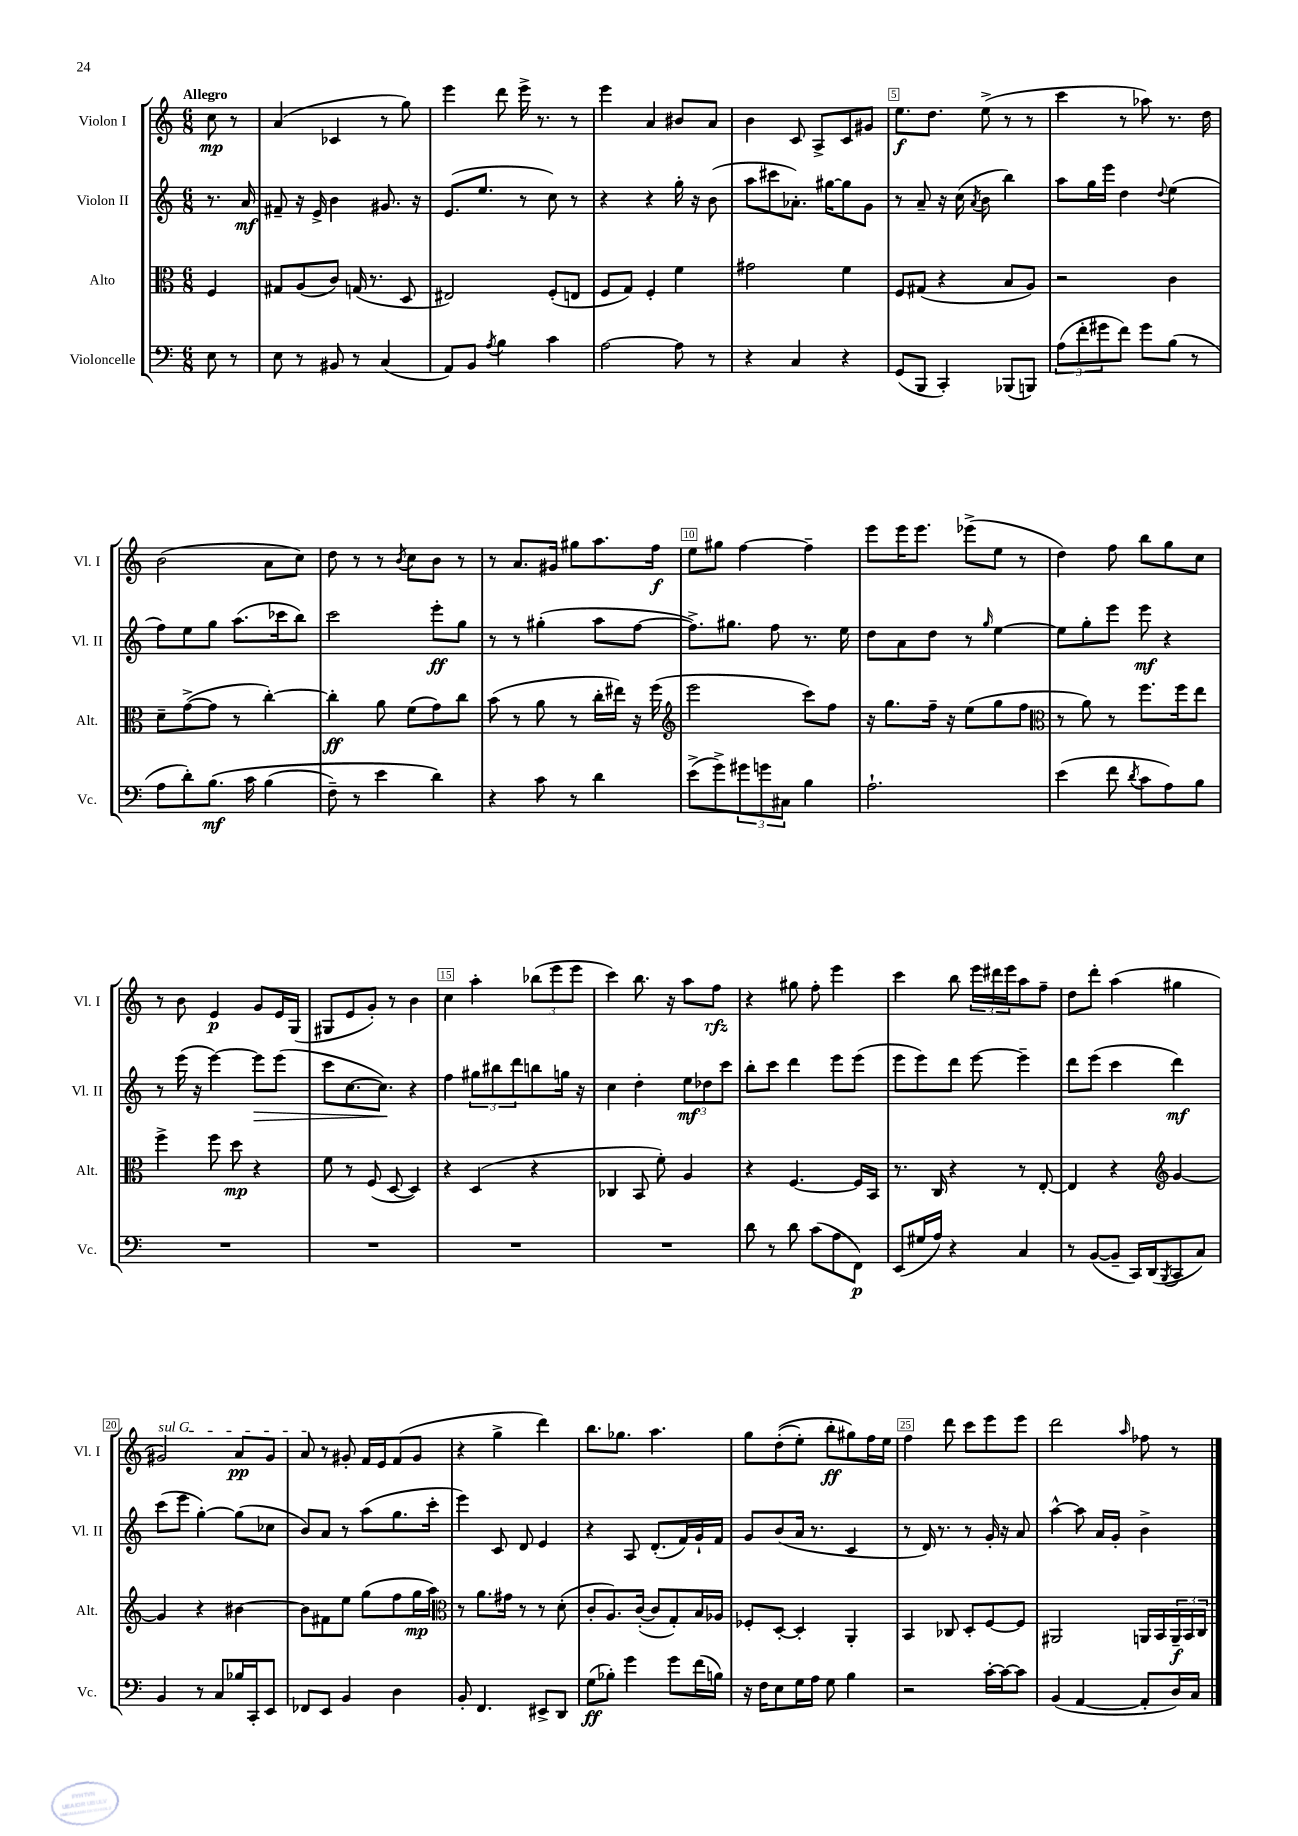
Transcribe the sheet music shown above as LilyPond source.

<<
\new StaffGroup <<
\new Staff = "s0" \with { instrumentName = "Violon I" shortInstrumentName = "Vl. I" } {
    \clef treble \key c \major \numericTimeSignature \time 6/8 \partial 4 \tempo "Allegro"
    c''8\mp r8 |
    a'4( ces'4 r8 g''8) |
    e'''4 d'''8 e'''16-> r8. r8 |
    e'''4 a'4 bis'8 a'8 |
    b'4 c'8 a8-> c'8 gis'8 |
    e''8.\f d''8. e''8->( r8 r8 |
    c'''4 r8 aes''8) r8. d''16 |
    b'2( a'8 c''8) |
    d''8 r8 r8 \acciaccatura { b'8 } c''8 b'8 r8 |
    r8 a'8. gis'16 gis''8 a''8. f''16\f |
    e''8 gis''8 f''4~ f''4-- |
    e'''8 e'''16 e'''8. ees'''8->( e''8 r8 |
    d''4) f''8 b''8 g''8 c''8 |
    r8 b'8 e'4\p g'8 e'16 g16( |
    gis8 e'8 g'8-.) r8 b'4 |
    c''4 a''4-. \tuplet 3/2 { bes''8( e'''8 e'''8 } |
    c'''4) b''8. r16 a''8 f''8\rfz |
    r4 gis''8 f''8-. e'''4 |
    c'''4 b''8 \tuplet 3/2 { e'''16 dis'''16 e'''16 } a''8 f''8-- |
    d''8 d'''8-. a''4( gis''4 |
    \once \override TextSpanner.bound-details.left.text = \markup { \italic "sul G" } gis'2\startTextSpan) a'8\pp gis'8 |
    a'8\stopTextSpan r8 gis'8-. f'16 e'16 f'8( gis'8 |
    r4 g''4-> d'''4) |
    b''8. ges''8. a''4. |
    g''8 d''8-.(\( e''8-.) b''8-.\ff gis''8\) f''16 e''16 |
    f''4 d'''8 c'''8 e'''8 e'''8 |
    d'''2 \grace { a''16 } fes''8 r8 \bar "|." |
}
\new Staff = "s1" \with { instrumentName = "Violon II" shortInstrumentName = "Vl. II" } {
    \clef treble \key c \major \numericTimeSignature \time 6/8 \partial 4
    r8. a'16\mf |
    fis'8-- r16 e'16-> b'4 gis'8. r16 |
    e'8.( e''8. r8 c''8) r8 |
    r4 r4 g''16-. r16 b'8( |
    a''8 cis'''8 aes'8.-.) gis''16~ gis''8 g'8 |
    r8 a'8-- r16 c''16( \acciaccatura { a'8 } b'8 b''4) |
    a''8 g''16 e'''16 d''4 \appoggiatura { d''8 } e''4( |
    f''8) e''8 g''8 a''8.( ces'''16 b''8) |
    c'''2 e'''8-.\ff g''8 |
    r8 r8 gis''4-.( a''8 f''8~ |
    f''8.->) gis''8. f''8 r8. e''16 |
    d''8 a'8 d''8 r8 \grace { g''16 } e''4~ |
    e''8 g''8-. e'''8 e'''8\mf r4 |
    r8 e'''16( r16 e'''4~) e'''8\> e'''8( |
    c'''8 c''8.~ c''8.\!) r4 |
    f''4 \tuplet 3/2 { gis''8 bis''8 d'''8 } b''8 g''16 r16 |
    c''4 d''4-. \tuplet 3/2 { e''8\mf des''8 c'''8 } |
    b''8-. c'''8 d'''4 e'''8 e'''8( |
    e'''8 e'''8) d'''8 e'''8~ e'''4-- |
    d'''8 e'''8( c'''4 d'''4\mf) |
    c'''8( e'''8 g''4~-.) g''8( ces''8 |
    b'8) a'8 r8 a''8( g''8. c'''16-. |
    e'''4) c'8 d'8 e'4 |
    r4 a8 d'8.-.( f'16) g'16-! f'16 |
    g'8 b'8( a'16 r8. c'4 |
    r8 d'16) r8. r8 g'16-. r16 a'8 |
    a''4~-^ a''8 a'16 g'16-. b'4-> \bar "|." |
}
\new Staff = "s2" \with { instrumentName = "Alto" shortInstrumentName = "Alt." } {
    \clef alto \key c \major \numericTimeSignature \time 6/8 \partial 4
    f4 |
    gis8 a8( c'8) g16( r8. d8 |
    eis2) f8-.( e8 |
    f8 g8) f4-. f'4 |
    gis'2 f'4 |
    f8 gis8( r4 b8 a8) |
    r2 c'4 |
    d'8-- g'8~->( g'8 r8 c''4~-.) |
    c''4-.\ff a'8 f'8( g'8) c''8 |
    b'8( r8 a'8 r8 c''16-. eis''16) r16 f''16( |
    \clef treble e'''2 c'''8) f''8 |
    r16 g''8. f''16-- r16 e''8( g''8 f''8 |
    \clef alto r8 a'8) r8 f''8. f''16 e''8 |
    f''4-> f''8 d''8\mp r4 |
    f'8 r8 f8( d8~ d4) |
    r4 d4( r4 |
    ces4 b,8 f'8-.) a4 |
    r4 f4.~ f16 b,16 |
    r8. c16 r4 r8 e8~-. |
    e4 r4 \clef treble g'4~ |
    g'4 r4 bis'4~ |
    bis'8 fis'8 e''8 g''8( f''8 g''16\mp a''16) |
    \clef alto r8 a'8. gis'16 r8 r8 d'8-.( |
    c'8-. a8.) c'16~-.( c'8 g8-.) b16 aes16 |
    fes8-. d8~-. d4-. a,4-. |
    b,4 ces8 d8-. f8~ f8 |
    ais,2 a,16 b,16 \tuplet 3/2 { a,16--\f b,16 c16 } \bar "|." |
}
\new Staff = "s3" \with { instrumentName = "Violoncelle" shortInstrumentName = "Vc." } {
    \clef bass \key c \major \numericTimeSignature \time 6/8 \partial 4
    e8 r8 |
    e8 r8 bis,8 r8 c4( |
    a,8) b,8 \acciaccatura { a8 } b4 c'4 |
    a2~ a8 r8 |
    r4 c4 r4 |
    g,8( b,,8 c,4-.) bes,,8( b,,8) |
    \tuplet 3/2 { a8( f'8-. gis'8 } f'8) gis'8 b8( r8 |
    a8 d'8-.) b8.\mf\( c'16 b4( |
    f8--) r8 e'4 d'4\) |
    r4 c'8 r8 d'4 |
    e'8->( g'8->) \tuplet 3/2 { gis'8 g'8 cis8 } b4 |
    a2.-! |
    e'4( f'8 \acciaccatura { d'8 } c'8 a8) b8 |
    R2. |
    R2. |
    R2. |
    R2. |
    d'8 r8 d'8 c'8( a8 f,8\p) |
    e,8( gis16 a16) r4 c4 |
    r8 b,8~( b,8-- c,16) d,16( \acciaccatura { b,,8 } c,8 c8) |
    b,4 r8 c8 bes16 c,16-. e,8 |
    fes,8 e,8 b,4 d4 |
    b,8-. f,4. eis,8-> d,8 |
    g8\ff( bes8-.) g'4 g'8 f'16( b16) |
    r16 f16 e8 g16 a16 g8 b4 |
    r2 c'16~-. c'16~ c'8 |
    b,4( a,4~ a,8-. d16) c16 \bar "|." |
}
>>
>>
\layout { \context { \Score \override BarNumber.break-visibility = ##(#f #t #t) barNumberVisibility = #(every-nth-bar-number-visible 5) \override BarNumber.stencil = #(make-stencil-boxer 0.1 0.3 ly:text-interface::print) } }
